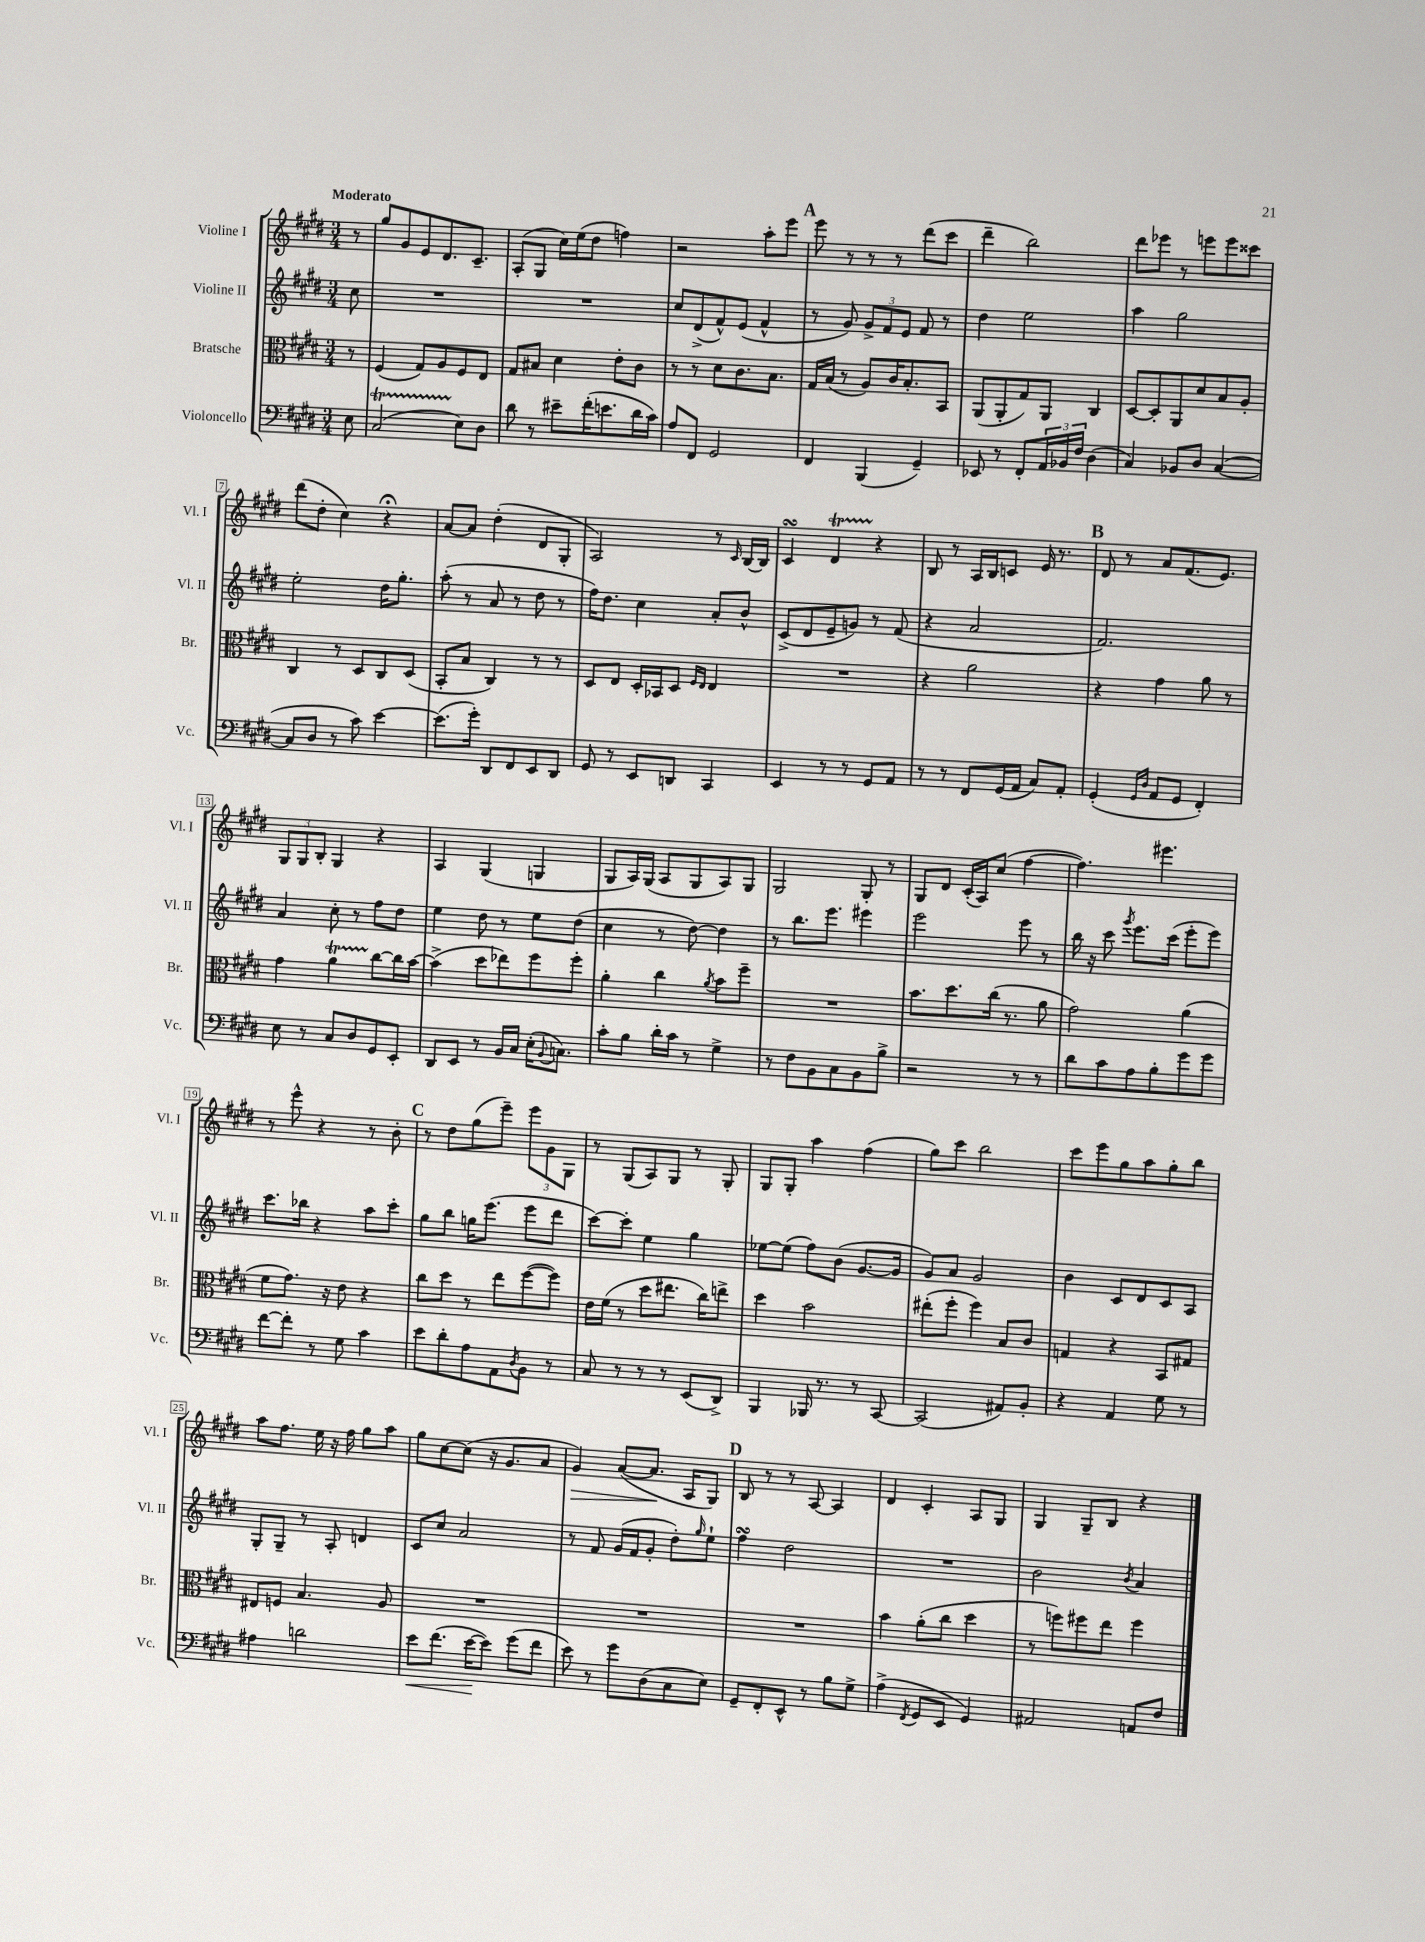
<<
\new StaffGroup <<
\new Staff = "s0" \with { instrumentName = "Violine I" shortInstrumentName = "Vl. I" } {
    \clef treble \key e \major \numericTimeSignature \time 3/4 \partial 8 \tempo "Moderato"
    r8 |
    gis''8 gis'8 e'8 dis'8. cis'8.-- |
    a8-.( gis8 cis''16) e''16( dis''8 f''4) |
    r2 a''8-. e'''8 |
    \mark \markup { \bold "A" } e'''8 r8 r8 r8 dis'''8( cis'''8 |
    dis'''4-- b''2) |
    dis'''8 ees'''8 r8 e'''8 e'''8 cisis'''8 |
    dis'''8( dis''8-. cis''4) r4\fermata |
    a'8~ a'8 dis''4-.( dis'8 gis8-. |
    a2) r8 \grace { cis'16 } b16~ b16 |
    cis'4\turn dis'4\startTrillSpan r4\stopTrillSpan |
    b8 r8 a16 b16 c'8 e'16 r8. |
    \mark \markup { \bold "B" } dis'8 r8 a'8 fis'8.( e'8.) |
    \tuplet 3/2 { gis8 gis8 b8-. } gis4 r4 |
    a4 gis4( g4 |
    gis8 a16) gis16( a8 gis8 a8) gis8 |
    gis2 gis8-. r8 |
    gis8 dis'8 cis'16-.( a16) cis''8( fis''4~ |
    fis''4.) eis'''4. |
    r8 e'''8-^ r4 r8 b'8-. |
    \mark \markup { \bold "C" } r8 dis''8 gis''8( e'''8--) \tuplet 3/2 { e'''8 gis'8 gis8 } |
    r8 gis8( a8) gis8 r8 gis8-. |
    gis8 gis8-. a''4 fis''4( |
    gis''8) cis'''8 b''2 |
    cis'''8 e'''8 gis''8 a''8 gis''8-. b''8 |
    a''8 fis''8. e''16 r16 fis''16 gis''8 a''8 |
    gis''8 cis''8~ cis''8( r16 gis'8. a'8 |
    gis'4\>) a'8~( a'8.\! a16 gis8) |
    \mark \markup { \bold "D" } b8 r8 r8 a8~ a4 |
    dis'4 cis'4-. a8 gis8 |
    gis4 gis8-- b8 r4 \bar "|." |
}
\new Staff = "s1" \with { instrumentName = "Violine II" shortInstrumentName = "Vl. II" } {
    \clef treble \key e \major \numericTimeSignature \time 3/4 \partial 8
    cis''8 |
    R2. |
    R2. |
    cis''8 dis'8->( fis'8-^) e'8( fis'4-^ |
    \mark \markup { \bold "A" } r8 gis'8) \tuplet 3/2 { gis'8-> fis'8 e'8 } fis'8 r8 |
    dis''4 e''2 |
    a''4 gis''2 |
    e''2-. dis''16 gis''8.-. |
    a''8-.( r8 a'8 r8 dis''8 r8 |
    fis''16) dis''8. cis''4 a'8-. b'8-^ |
    cis'8->( dis'8 e'8-- g'8) r8 fis'8( |
    r4 a'2 |
    \mark \markup { \bold "B" } fis'2.) |
    a'4 cis''8-. r8 fis''8 dis''8 |
    e''4 dis''8 r8 e''8 dis''8( |
    cis''4 r8 dis''8~) dis''4 |
    r8 b''8. e'''8. eis'''4 |
    e'''2 e'''8 r8 |
    b''16 r16 cis'''8 \acciaccatura { gis'''8 } e'''8. cis'''16( e'''8-. e'''8) |
    cis'''8. bes''16 r4 a''8 cis'''8-. |
    \mark \markup { \bold "C" } gis''8 b''8 g''16 e'''8.( e'''8 dis'''8 |
    cis'''8~) cis'''8-. e''4 gis''4 |
    ees''8~ ees''8( fis''8) b'8( gis'8.~ gis'16 |
    gis'8) a'8 gis'2 |
    b'4 cis'8 dis'8 cis'8 a8 |
    gis8-. gis8-- r8 a8-. d'4 |
    cis'8 cis''8 a'2 |
    r8 fis'8 gis'16( fis'16 gis'8-. dis''8-.) \grace { gis''16 } e''8-! |
    \mark \markup { \bold "D" } fis''4\turn dis''2 |
    R2. |
    b'2 \acciaccatura { b'8 } a'4 \bar "|." |
}
\new Staff = "s2" \with { instrumentName = "Bratsche" shortInstrumentName = "Br." } {
    \clef alto \key e \major \numericTimeSignature \time 3/4 \partial 8
    r8 |
    fis4( gis8) a8 fis8 e8 |
    gis8 bis8 dis'4 e'8-. cis'8 |
    r8 r8 dis'8 cis'8. b8. |
    \mark \markup { \bold "A" } gis16 b16( r8 a8) cis'16 b8.-. b,8 |
    a,8( a,8-. gis8) a,8 cis4 |
    dis8~ dis8-. a,8 dis'8 b8 a8-. |
    cis4 r8 dis8 cis8 dis8( |
    b,8-. b8 cis4) r8 r8 |
    dis8 e8 dis16-. bes,16 dis8 \grace { fis16 e16 } e4 |
    R2. |
    r4 a'2 |
    \mark \markup { \bold "B" } r4 gis'4 a'8 r8 |
    gis'4 a'4\startTrillSpan cis''8~\stopTrillSpan cis''16 b'16~ |
    b'4->( dis''8 ees''8) fis''8 fis''8-. |
    a'4-. cis''4 \acciaccatura { a'8 } b'8 fis''8-- |
    R2. |
    b'8. dis''8. cis''16( r8. a'8 |
    gis'2) a'4( |
    fis'8 gis'8.) r16 e'8 r4 |
    \mark \markup { \bold "C" } cis''8 dis''8 r8 e''8 fis''8~( fis''8) |
    e'16 fis'16( r8 dis''8 eis''8. cis''16) e''8-> |
    dis''4 b'2 |
    eis''8-.( fis''8-. fis''4) b8 cis'8 |
    g4 r4 b,8 gis8 |
    eis8 f8 b4. a8 |
    R2. |
    R2. |
    \mark \markup { \bold "D" } R2. |
    b'4 a'8-.( cis''8 dis''4 |
    r8 f''8) fis''8 e''8 fis''4 \bar "|." |
}
\new Staff = "s3" \with { instrumentName = "Violoncello" shortInstrumentName = "Vc." } {
    \clef bass \key e \major \numericTimeSignature \time 3/4 \partial 8
    e8 |
    cis2\startTrillSpan( e8\stopTrillSpan) dis8 |
    dis'8 r8 eis'8-- fis'16-.( e'8. dis'16 cis'16) |
    a8 fis,8 gis,2 |
    \mark \markup { \bold "A" } fis,4 b,,4( gis,4--) |
    ees,8 r8 fis,8-. \tuplet 3/2 { a,16 bes,16 fis16 } dis4( |
    cis4) bes,8 dis8 cis4~( |
    cis8 dis8 r8 cis'8) e'4~ |
    e'8.( gis'16-.) dis,8 fis,8 e,8 dis,8 |
    gis,8 r8 e,8 d,8 cis,4 |
    e,4 r8 r8 gis,8 a,8 |
    r8 r8 fis,8 gis,16( a,16 cis8) a,8-. |
    \mark \markup { \bold "B" } gis,4-.( \grace { gis,16 dis16 } a,8 gis,8 fis,4-.) |
    e8 r8 cis8 dis8 gis,8 e,8-. |
    dis,8 e,8 r8 b,16 cis16 e16-.( \appoggiatura { b,8 } c8.) |
    cis'8-. b8 dis'16-. cis'16 r8 gis4-> |
    r8 fis8 b,8 cis8 b,8 b8-> |
    r2 r8 r8 |
    dis'8 cis'8 a8 b8-. gis'8 gis'8 |
    fis'8~ fis'8-. r8 gis8 cis'4 |
    \mark \markup { \bold "C" } e'8 dis'8-. a8 a,8 \acciaccatura { dis8 } b,8 r8 |
    cis8 r8 r8 r8 e,8( dis,8->) |
    b,,4 bes,,16 r8. r8 cis,8~ |
    cis,2( ais,8) b,8-. |
    r4 a,4 gis8 r8 |
    ais4 d'2 |
    e'8\< fis'8.( e'16~\! e'8) gis'8( fis'8 |
    e'8) r8 gis'8 dis8( cis8 e8) |
    \mark \markup { \bold "D" } gis,8-- fis,8-. e,8-^ r8 b8 gis8-> |
    a4->( \acciaccatura { fis,8 } gis,8 e,8 gis,4) |
    ais,2 a,8 fis8 \bar "|." |
}
>>
>>
\layout { \context { \Score \override BarNumber.stencil = #(make-stencil-boxer 0.1 0.3 ly:text-interface::print) } }
